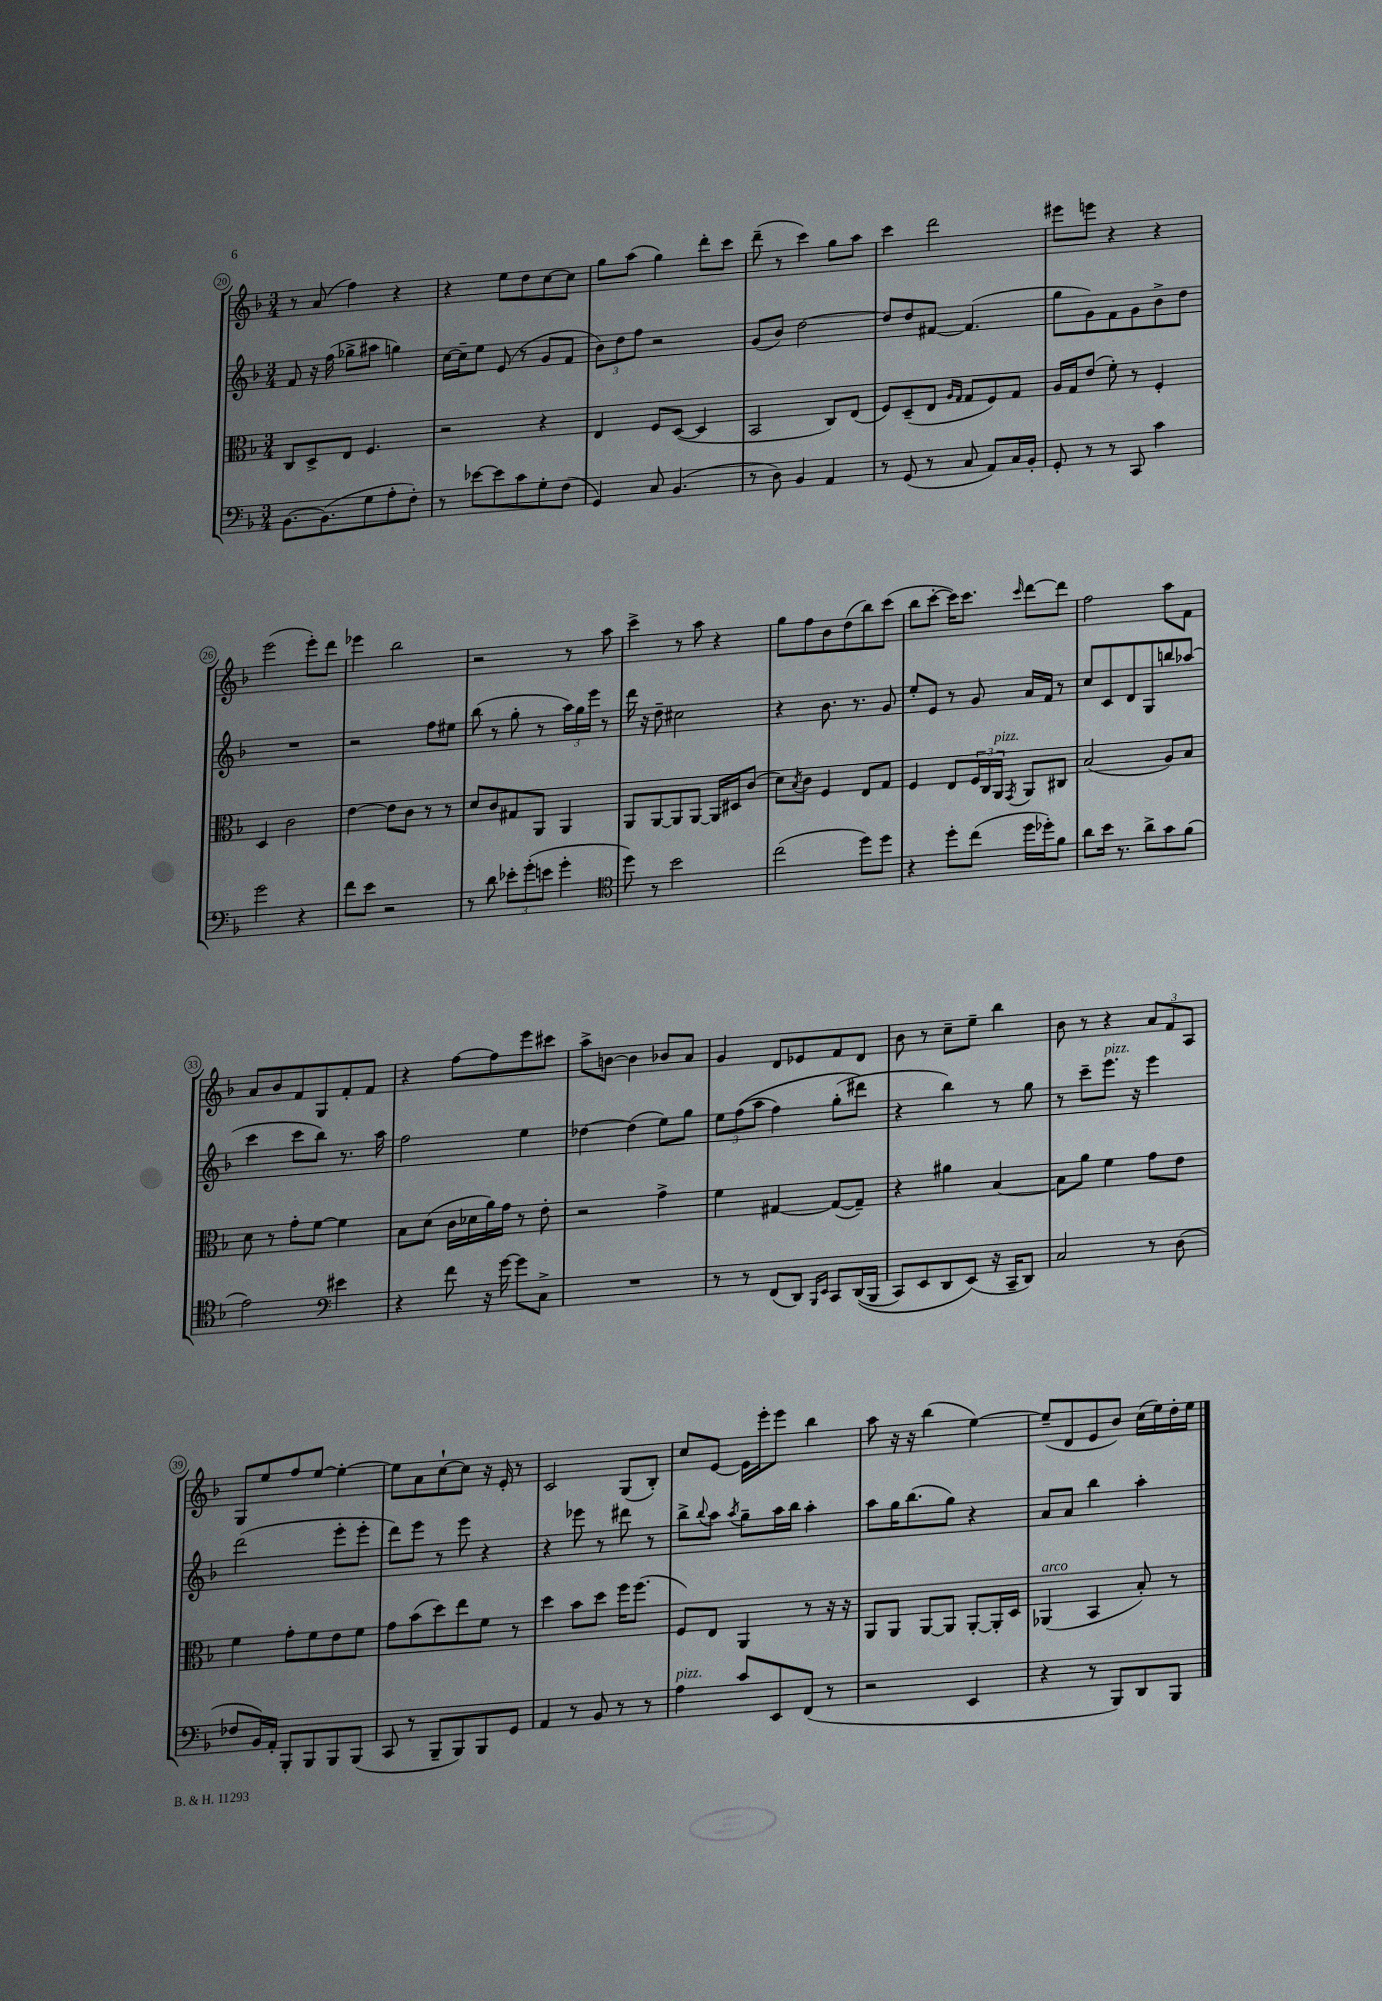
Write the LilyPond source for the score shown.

<<
\new StaffGroup <<
\new Staff = "s0" {
    \clef treble \key f \major \numericTimeSignature \time 3/4
    r8 a'8( f''4) r4 |
    r4 e''8 d''8 c''8~ c''8 |
    g''8 a''8( g''4) d'''8-. c'''8 |
    d'''8--( r8 c'''4) g''8 a''8 |
    c'''4 d'''2 |
    eis'''8 e'''8 r4 r4 |
    e'''2( e'''8-.) d'''8 |
    ees'''4 bes''2 |
    r2 r8 a''8 |
    c'''4-> r8 a''8 r4 |
    g''8 f''8 bes'8 d''8( bes''8) c'''8( |
    bes''8 c'''8~-. c'''16) c'''8. \grace { c'''16 } d'''8~ d'''8 |
    f''2 a''8 f'8 |
    a'8 bes'8 f'8 g8 f'8-. f'8 |
    r4 f''8~ f''8 e'''8 cis'''8 |
    a''8-> b'8~ b'4 bes'8 a'8 |
    g'4 d'8 ees'8 f'8 d'8 |
    bes'8 r8 c''8-- e''8-- bes''4 |
    bes'8 r8 r4 \tuplet 3/2 { a'8 f'8 a8 } |
    g8 e''8 f''8 e''8~ e''4~-. |
    e''8 a'8 c''8~-! c''8 r16 e'16-. r8 |
    c'2 g8( bes8-.) |
    c''8 e'8~ e'16 e'''16-. e'''8 bes''4 |
    a''8 r16 r16 bes''4( e''4~) |
    e''8--( d'8 e'8 bes'8) c''16( e''16) d''16-. e''16 \bar "|." |
}
\new Staff = "s1" {
    \clef treble \key f \major \numericTimeSignature \time 3/4
    f'8 r16 f''16( ges''8-> ais''8 g''4) |
    c''16~ c''16-- e''8 e'8( r8 g'8 f'8 |
    \tuplet 3/2 { bes'8) d''8 f''8 } r2 |
    g'8( bes'8) d''2~ |
    d''8 d''8 fis'8~ fis'4.( |
    g''8 g'8) f'8 g'8 bes'8-> d''8 |
    R2. |
    r2 f''8 eis''8 |
    bes''8( r8 g''8-. r8 \tuplet 3/2 { a''16) g''16 e'''16 } r8 |
    d'''16 r16 d''8-- cis''2 |
    r4 bes'8. r8. g'8 |
    e''8-. e'8 r8 g'8 a'16 f'16 r8 |
    c''8 c'8 d'8 g8 b''8 aes''8( |
    c'''4 c'''8 bes''8) r8. a''16 |
    f''2 e''4 |
    des''4~ des''4( e''8) g''8 |
    \tuplet 3/2 { e''8 f''8(\( a''8 } f''4) g''8-.( dis'''8\) |
    r4 bes''4) r8 g''8 |
    r8 c'''8-- e'''8.^\markup { \italic "pizz." } r16 e'''4 |
    d'''2( e'''8-. e'''8-. |
    d'''8) e'''8 r8 e'''8 r4 |
    r4 ees'''8 r8 dis'''8 r8 |
    bes''8-> \appoggiatura { bes''8 } a''8 \acciaccatura { a''8 } g''8-- a''16 bes''16 a''4-. |
    a''8 g''16 bes''8.( g''8) r4 |
    a'8 a'8 bes''4 a''4-. \bar "|." |
}
\new Staff = "s2" {
    \clef alto \key f \major \numericTimeSignature \time 3/4
    c8 d8-> e8 f4. |
    r2 r4 |
    e4 f8 d8~( d4 |
    bes,2 c8) e8( |
    f8) d8--( e8 \grace { a16 g16 } g8 f8) g8 |
    a16 g16 e'8( f'8-.) r8 f4-. |
    d4 c'2 |
    e'4~ e'8 c'8 r8 r8 |
    d'8 c'8 gis8 a,8 a,4 |
    a,8 a,8~ a,8 a,8~ a,16 dis16 c'8( |
    d'8) \acciaccatura { bes8 } c'8 f4 e8 g8 |
    f4 e8 \tuplet 3/2 { f16 c16 a,16^\markup { \italic "pizz." } } \acciaccatura { g,8 } a,8 cis8 |
    bes2( a8) bes8 |
    d'8 r8 g'8-. f'8~ f'4 |
    bes8 d'8( c'16 des'16 a'16) g'16 r8 e'8-. |
    r2 g'4-> |
    f'4 gis4~ gis8~( gis8--) |
    r4 ais'4 bes4~ |
    bes8 a'8 f'4 g'8 e'8 |
    f'4 g'8-. f'8 e'8 f'8 |
    g'8 bes'8( d''8) e''8 f'8 r8 |
    d''4 bes'8 d''8 f''16 f''8.( |
    f8) e8 a,4 r8 r16 r16 |
    a,8 a,8 a,8~ a,8 a,8~-. a,16-. d16 |
    aes,4^\markup { \italic "arco" }( bes,4 bes8-.) r8 \bar "|." |
}
\new Staff = "s3" {
    \clef bass \key f \major \numericTimeSignature \time 3/4
    bes,8.~ bes,8.( g8 a8-. f8-.) |
    r8 ees'8~ ees'8 c'8 g8-. f8( |
    g,4) c8 bes,4.( |
    r8 d8) bes,4 a,4 |
    r8 g,8( r8 c8 a,8) c16 bes,16-. |
    g,8-. r8 r8 c,8 c'4 |
    g'2 r4 |
    f'8 e'8 r2 |
    r8 d'8 \tuplet 3/2 { ees'8-. g'8-.( e'8 } g'4-. |
    \clef tenor d''8) r8 bes'2 |
    c''2( d''8) d''8 |
    r4 d''8-. c''8( d''16 des''16-.) f'8 |
    a'8 bes'16 r8. a'8-> g'8 f'8( |
    e'2) \clef bass eis'4 |
    r4 f'8 r16 g'16~ g'8 c8-> |
    R2. |
    r8 r8 f,8( d,8) \grace { bes,,16 e,16 } c,8 d,16(\( bes,,16 |
    c,8) e,8 d,8 e,8(\) r16 c,16-- d,8) |
    c2 r8 d8( |
    fes8 bes,16) a,16-. bes,,8-. bes,,8 bes,,8 bes,,8( |
    c,8 r8 bes,,8-- bes,,8) bes,,8 g,8 |
    a,4 r8 bes,8 r8 r8 |
    a4^\markup { \italic "pizz." } c'8 e,8 f,8( r8 |
    r2 e,4 |
    r4 r8 bes,,8) d,8 bes,,8 \bar "|." |
}
>>
>>
\layout { \context { \Score currentBarNumber = #20 \override BarNumber.stencil = #(make-stencil-circler 0.1 0.3 ly:text-interface::print) } }
